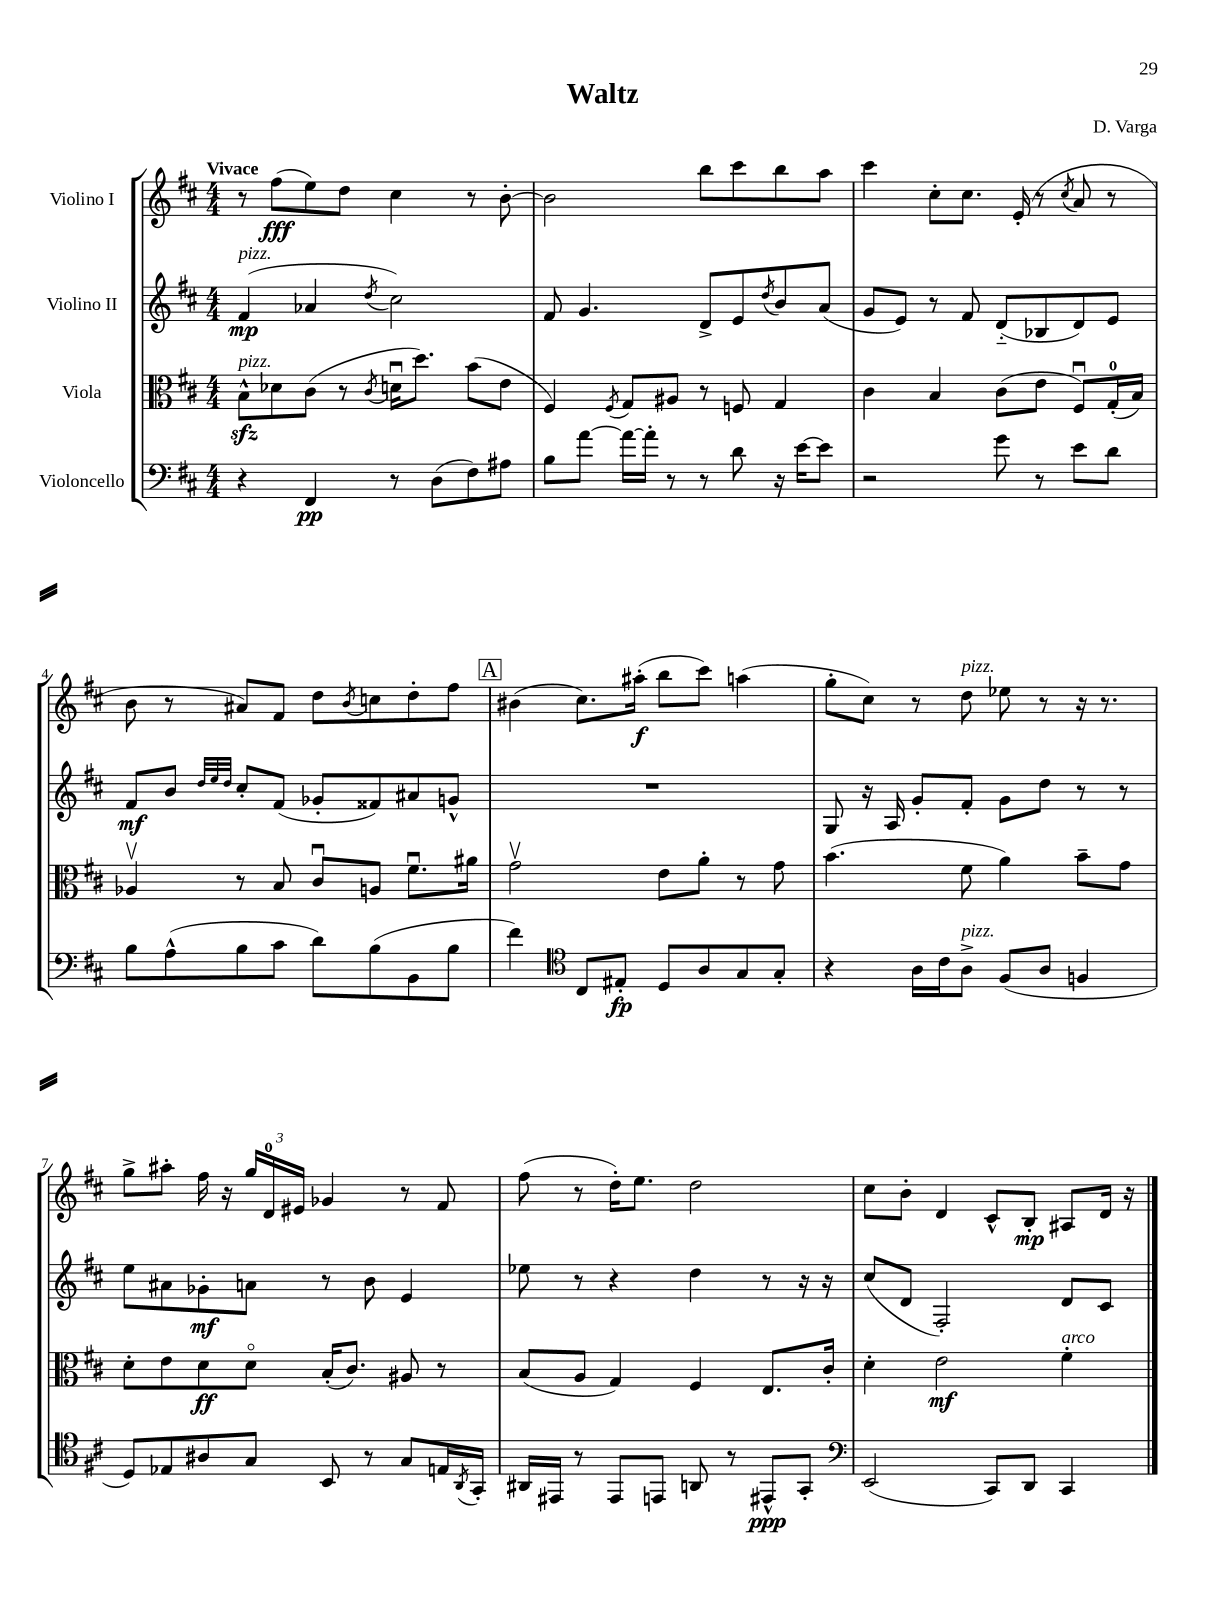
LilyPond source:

\header { title = "Waltz" composer = "D. Varga" }
<<
\new StaffGroup <<
\new Staff = "s0" \with { instrumentName = "Violino I" } {
    \clef treble \key d \major \numericTimeSignature \time 4/4 \tempo "Vivace"
    r8 fis''8\fff( e''8) d''8 cis''4 r8 b'8~-. |
    b'2 b''8 cis'''8 b''8 a''8 |
    cis'''4 cis''8-. cis''8. e'16-.( r8 \acciaccatura { cis''8 } a'8 r8 |
    b'8 r8 ais'8) fis'8 d''8 \acciaccatura { b'8 } c''8 d''8-. fis''8 |
    \mark \markup { \box "A" } bis'4( cis''8.) ais''16-.\f( b''8 cis'''8) a''4( |
    g''8-. cis''8) r8 d''8^\markup { \italic "pizz." } ees''8 r8 r16 r8. |
    g''8-> ais''8-. fis''16 r16 \tuplet 3/2 { g''16 d'16-0 eis'16 } ges'4 r8 fis'8 |
    fis''8( r8 d''16-.) e''8. d''2 |
    cis''8 b'8-. d'4 cis'8-^ b8-.\mp ais8 d'16 r16 \bar "|." |
}
\new Staff = "s1" \with { instrumentName = "Violino II" } {
    \clef treble \key d \major \numericTimeSignature \time 4/4
    fis'4\mp^\markup { \italic "pizz." }( aes'4 \acciaccatura { d''8 } cis''2) |
    fis'8 g'4. d'8-> e'8 \acciaccatura { d''8 } b'8 a'8( |
    g'8 e'8) r8 fis'8 d'8-_( bes8 d'8) e'8 |
    fis'8\mf b'8 \grace { d''32 e''32 d''32 } cis''8-. fis'8( ges'8-. fisis'8) ais'8 g'8-^ |
    \mark \markup { \box "A" } R1 |
    g8 r16 a16 g'8-. fis'8-. g'8 d''8 r8 r8 |
    e''8 ais'8 ges'8-.\mf a'8 r8 b'8 e'4 |
    ees''8 r8 r4 d''4 r8 r16 r16 |
    cis''8( d'8 fis2-.) d'8 cis'8 \bar "|." |
}
\new Staff = "s2" \with { instrumentName = "Viola" } {
    \clef alto \key d \major \numericTimeSignature \time 4/4
    b8-^\sfz^\markup { \italic "pizz." } des'8 cis'8( r8 \acciaccatura { cis'8 } d'16\downbow d''8.) b'8( e'8 |
    fis4) \acciaccatura { fis8 } g8 ais8 r8 f8 g4 |
    cis'4 b4 cis'8( e'8 fis8\downbow) g16-0-.( b16) |
    aes4\upbow r8 b8 cis'8\downbow a8 fis'8.\downbow ais'16 |
    \mark \markup { \box "A" } g'2\upbow e'8 a'8-. r8 g'8 |
    b'4.( fis'8 a'4) b'8-- g'8 |
    d'8-. e'8 d'8\ff d'8\flageolet b16-.( cis'8.) ais8 r8 |
    b8( a8 g4) fis4 e8. cis'16-. |
    d'4-. e'2\mf fis'4-.^\markup { \italic "arco" } \bar "|." |
}
\new Staff = "s3" \with { instrumentName = "Violoncello" } {
    \clef bass \key d \major \numericTimeSignature \time 4/4
    r4 fis,4\pp r8 d8( fis8) ais8 |
    b8 a'8~ a'16~ a'16-. r8 r8 d'8 r16 e'16~ e'8 |
    r2 g'8 r8 e'8 d'8 |
    b8 a8-^( b8 cis'8 d'8) b8( b,8 b8 |
    \mark \markup { \box "A" } fis'4) \clef tenor cis8 eis8-.\fp d8 a8 g8 g8-. |
    r4 a16 cis'16 a8->^\markup { \italic "pizz." } fis8( a8 f4 |
    d8) ees8 ais8 g8 b,8 r8 g8 e16 \acciaccatura { a,8 } g,16-. |
    ais,16 eis,16 r8 eis,8 e,8 a,8 r8 eis,8-^\ppp g,8-. |
    \clef bass e,2( cis,8) d,8 cis,4 \bar "|." |
}
>>
>>
